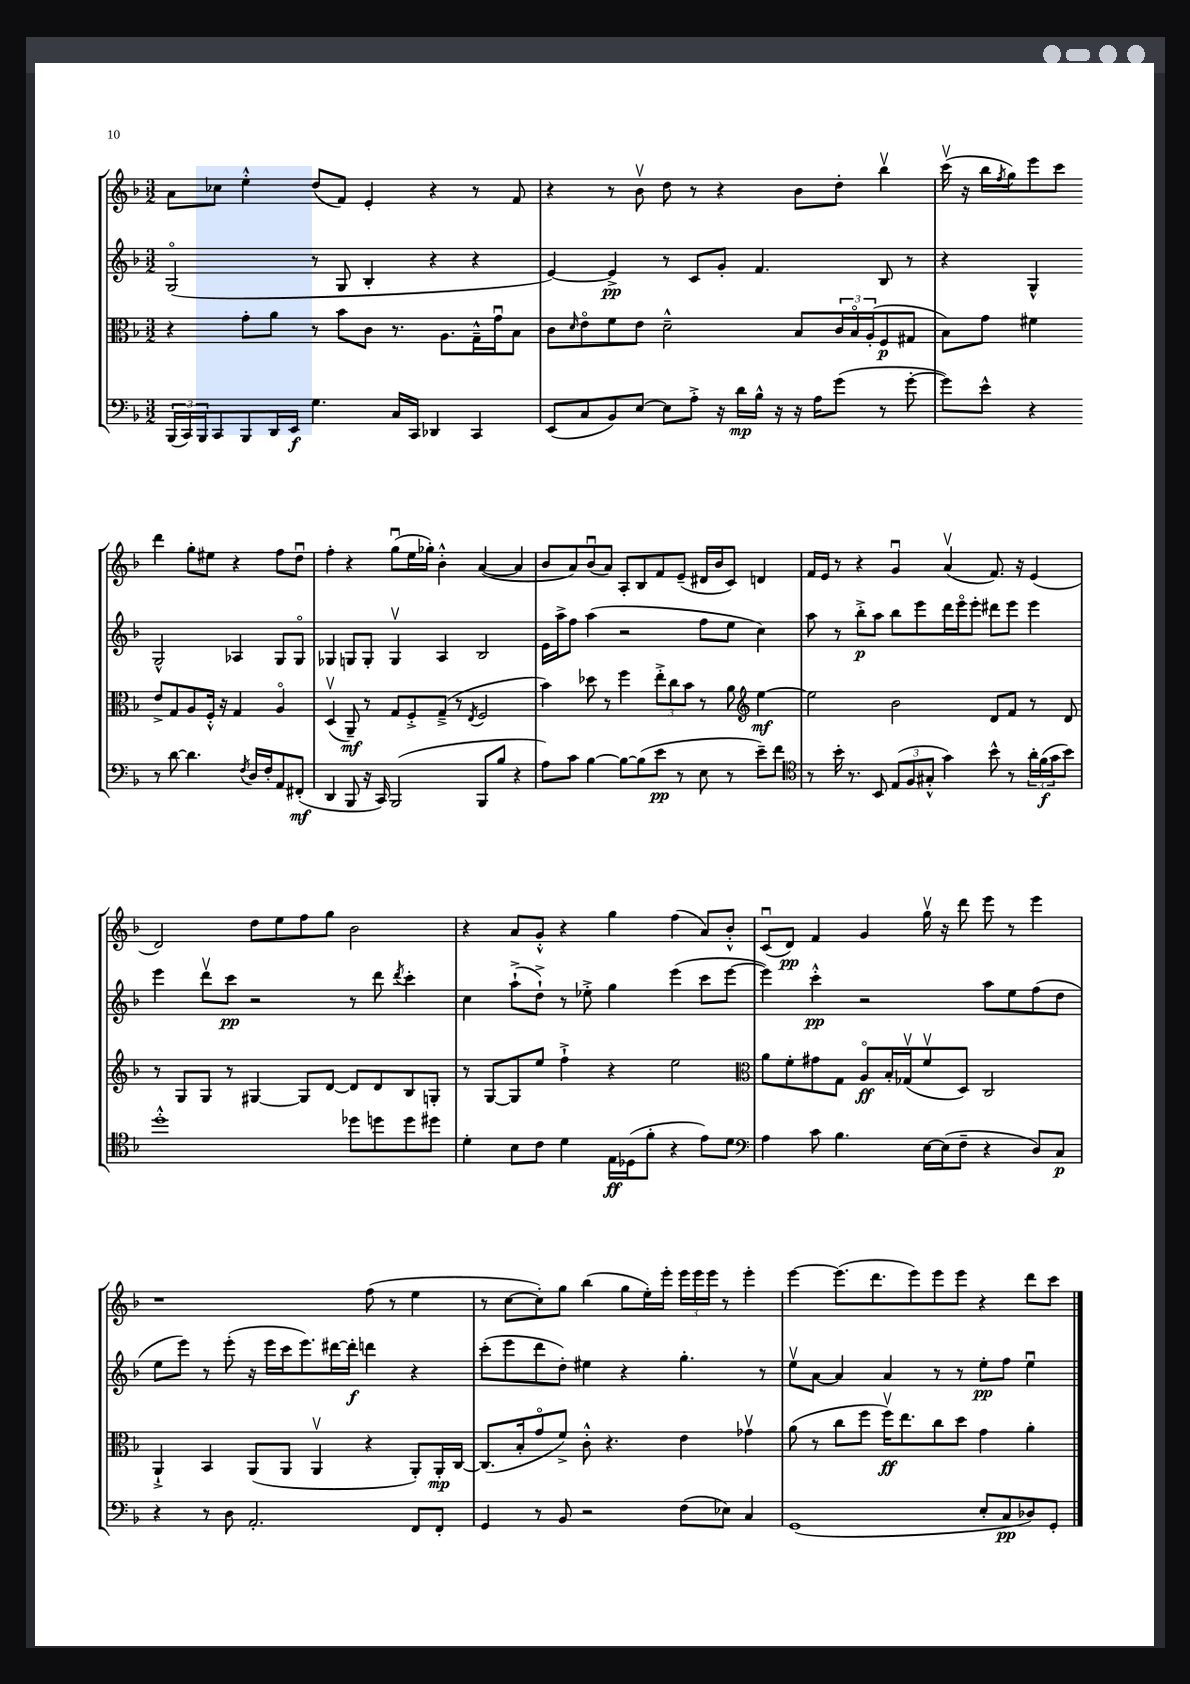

**kern	**dynam	**kern	**dynam	**kern	**dynam	**kern	**dynam
*part4	*part4	*part3	*part3	*part2	*part2	*part1	*part1
*staff4	*staff4	*staff3	*staff3	*staff2	*staff2	*staff1	*staff1
*clefF4	*	*clefC3	*	*clefG2	*	*clefG2	*
*k[b-]	*	*k[b-]	*	*k[b-]	*	*k[b-]	*
*M3/2	*	*M3/2	*	*M3/2	*	*M3/2	*
=34	=34	=34	=34	=34	=34	=34	=34
(24BBB-/LL	.	4r	.	(2G/	.	8a\L	.
24CC/)	.	.	.	.	.	.	.
24BBB-/J	.	.	.	.	.	.	.
8CC/	.	.	.	.	.	8cc-X\J	.
8BBB-/	.	8g'\L	.	.	.	4ee'^^\	.
16DD/L	.	8a\J	.	.	.	.	.
16EE/JJ	f	.	.	.	.	.	.
4.G\	.	8r	.	8r	.	(8dd/L	.
.	.	8b-\L	.	8G/	.	8f/J)	.
.	.	8c\J	.	4B-'/	.	4e'/	.
16C/LL	.	8.r	.	.	.	.	.
16CC/JJ	.	.	.	.	.	.	.
4DD-X/	.	.	.	4r	.	4r	.
.	.	8.A\L	.	.	.	.	.
4CC/	.	16G~^^\L	.	4r	.	8r	.
.	.	16gu\J	.	.	.	.	.
.	.	8B-\J	.	.	.	8f/	.
=35	=35	=35	=35	=35	=35	=35	=35
(8EE/L	.	8c\L	.	[4e/)	.	4r	.
.	.	16qqd/	.	.	.	.	.
8C/	.	8e\	.	.	.	.	.
8BB-/)	.	8f\	.	4e^/]	pp	8r	.
[8E/J	.	8e\J	.	.	.	8b-v\	.
8E\L]	.	2d~^^\	.	8r	.	8dd\	.
8A'^\J	.	.	.	8c/L	.	8r	.
16r	.	.	.	8g'/J	.	4r	.
16d\LL	mp	.	.	.	.	.	.
16B-^^\JJ	.	.	.	4.f/	.	.	.
16r	.	.	.	.	.	.	.
16r	.	8B-/L	.	.	.	8b-\L	.
16A\KL	.	.	.	.	.	.	.
(8g\J	.	24c/L	.	.	.	8dd'\J	.
.	.	24B-/	.	.	.	.	.
.	.	(24A'/J	.	.	.	.	.
8r	.	8F/	p	8B-/	.	4bb-v\	.
[8g'\	.	8G#X/J	.	8r	.	.	.
=36	=36	=36	=36	=36	=36	=36	=36
8g\L])	.	8B-\L)	.	4r	.	(16cccv\	.
.	.	.	.	.	.	16r	.
8e^^\J	.	8g\J	.	.	.	16bb-\LL	.
.	.	.	.	.	.	8qff/	.
.	.	.	.	.	.	16gg\J)	.
4r	.	4f#X\	.	4G^^/	.	8eee\	.
.	.	.	.	.	.	8ccc\J	.
8r	.	8e^/L	.	2G^^/	.	4ddd\	.
[8d\	.	8G/	.	.	.	.	.
4.d\]	.	8A/	.	.	.	8gg'\L	.
.	.	16F'^^/Jk	.	.	.	8ee#X\J	.
.	.	16r	.	.	.	.	.
.	.	4G/	.	4A-X/	.	4r	.
8qF/	.	.	.	.	.	.	.
16D/LL	.	.	.	.	.	.	.
16F'/J	.	.	.	.	.	.	.
8AA/	.	4A/	.	8G/L	.	8ff\L	.
(8FF#X'/J	mf	.	.	8G/J	.	8ddu\J	.
!!LO:LB:g=z
=37	=37	=37	=37	=37	=37	=37	=37
4DD/	.	(4Dv/	.	4G-X/	.	4ff'\	.
8BBB-/	.	8AA~/)	mf	8Gn/L	.	4r	.
16r	.	8r	.	8G'/J	.	.	.
16CC/)	.	.	.	.	.	.	.
(2BBB-/	.	8G/L	.	4Gv/	.	(8ggu\L	.
.	.	8F'^/	.	.	.	16ee\L	.
.	.	.	.	.	.	16gg-X'\JJ)	.
.	.	(8G~^/J	.	4A/	.	4b-'^^\	.
.	.	8r	.	.	.	.	.
.	.	8qE/	.	.	.	.	.
8BBB-/L	.	2F/	.	2B-/	.	([4a/	.
8B-/J	.	.	.	.	.	.	.
4r	.	.	.	.	.	4a/]	.
=38	=38	=38	=38	=38	=38	=38	=38
8A\L)	.	4b-\)	.	16e\LL	.	8b-/L	.
.	.	.	.	16aa^\J	.	.	.
8c\J	.	.	.	8ff\J	.	8a/)	.
[4B-\	.	8dd-X\	.	(4aa\	.	(8b-u/	.
.	.	8r	.	.	.	8a/J)	.
8B-\L_	.	4ff\	.	2r	.	8A'/L	.
(8B-\]	.	.	.	.	.	8B-/	.
8e\J	pp	12ee'^\L	.	.	.	8f/	.
.	.	12cc\	.	.	.	.	.
8r	.	.	.	.	.	(8e~/J	.
.	.	12b-\J	.	.	.	.	.
8E\	.	8r	.	8ff\L	.	16d#X/LL	.
.	.	.	.	.	.	16b-/J	.
8r	.	8a\	.	8ee\J	.	8c/J)	.
*	*	*clefG2	*	*	*	*	*
8e~\L)	.	[4ee\	mf	4cc\)	.	4dn/	.
8f\J	.	.	.	.	.	.	.
=39	=39	=39	=39	=39	=39	=39	=39
*clefC4	*	*	*	*	*	*	*
8r	.	2ee\]	.	8aa\	.	16f/LL	.
.	.	.	.	.	.	16e/JJ	.
16b-'\	.	.	.	8r	.	8r	.
8.r	.	.	.	.	.	.	.
.	.	.	.	8bb-'^\L	p	4r	.
8BB-/	.	.	.	8aa\J	.	.	.
(12E/L	.	2b-\	.	8bb-\L	.	4gu/	.
12F/	.	.	.	.	.	.	.
.	.	.	.	8eee\	.	.	.
12G#X'^^/J	.	.	.	.	.	.	.
4g\)	.	.	.	16ddd\L	.	(4av/	.
.	.	.	.	16eee\J	.	.	.
.	.	.	.	8eee'\J	.	.	.
8b-^^\	.	8d/L	.	8ddd#X\L	.	8.f/)	.
8r	.	8f/J	.	8eee\J	.	.	.
.	.	.	.	.	.	16r	.
24a'\LL	.	8r	.	4eee\	.	(4e/	.
(24f\	f	.	.	.	.	.	.
24g\J	.	.	.	.	.	.	.
8b-\J)	.	8d/	.	.	.	.	.
!!LO:LB:g=z
=40	=40	=40	=40	=40	=40	=40	=40
1dd'^^	.	8r	.	4eee\	.	2d/)	.
.	.	8G/L	.	.	.	.	.
.	.	8G/J	.	8dddv\L	.	.	.
.	.	8r	.	8ccc\J	pp	.	.
.	.	[4G#X/	.	2r	.	8dd\L	.
.	.	.	.	.	.	8ee\	.
.	.	8G#/L]	.	.	.	8ff\	.
.	.	[8d/J	.	.	.	8gg\J	.
8dd-X\L	.	8d/L]	.	8r	.	2b-\	.
8ddn\	.	8d/	.	8ddd\	.	.	.
.	.	.	.	8qddd/	.	.	.
8dd\	.	8B-/	.	4ccc'\	.	.	.
8dd#X\J	.	8Gn'/J	.	.	.	.	.
=41	=41	=41	=41	=41	=41	=41	=41
4d'\	.	8r	.	4cc\	.	4r	.
.	.	[8G/L	.	.	.	.	.
8B-\L	.	8G/]	.	(8aa`^\L	.	8a/L	.
8c\J	.	8ee/J	.	8dd`^\J)	.	8g'^^/J	.
4d\	.	4ff`^\	.	8r	.	4r	.
.	.	.	.	8ee-X'^\	.	.	.
16E\LL	ff	4r	.	4gg\	.	4gg\	.
(16D-X\J	.	.	.	.	.	.	.
8f'\J	.	.	.	.	.	.	.
4r	.	2ee\	.	(4eee\	.	(4ff\	.
8e\L)	.	.	.	8ccc\L	.	8a/L)	.
8d\J	.	.	.	[8eee\J	.	8b-'^^/J	.
=42	=42	=42	=42	=42	=42	=42	=42
*clefF4	*	*clefC3	*	*	*	*	*
4A\	.	8a\L	.	4eee\])	.	(8cu/L	.
.	.	8f'\	.	.	.	8d/J)	pp
8c\	.	8g#X\	.	4ccc'^^\	pp	4f/	.
4.B-\	.	8G\J	.	.	.	.	.
.	.	8A/L	ff	2r	.	4g/	.
.	.	16B-'/L	.	.	.	.	.
.	.	(16G-Xv/J	.	.	.	.	.
[16E\LL	.	8fv/	.	.	.	16ggv\	.
(16E\J]	.	.	.	.	.	16r	.
8F~\J	.	8D/J)	.	.	.	8ddd\	.
4r	.	2C/	.	8aa\L	.	8eee\	.
.	.	.	.	8ee\	.	8r	.
8D/L)	.	.	.	(8ff\	.	4eee\	.
8C/J	p	.	.	8dd\J	.	.	.
!!LO:LB:g=z
=43	=43	=43	=43	=43	=43	=43	=43
4r	.	4AA`^/	.	8ee\L	.	1r	.
.	.	.	.	8eee\J)	.	.	.
8r	.	4BB-/	.	8r	.	.	.
8D\	.	.	.	(8eee'\	.	.	.
2.AA'/	.	(8AA/L	.	16r	.	.	.
.	.	.	.	16eee\LL	.	.	.
.	.	8AA/J	.	16ccc\J	.	.	.
.	.	.	.	8.eee\)	.	.	.
.	.	4AAv/	.	.	.	.	.
.	.	.	.	[16ddd#X\L	.	.	.
.	.	.	.	16ddd#'\JJ]	f	.	.
.	.	4r	.	4dddn\	.	(8ff\	.
.	.	.	.	.	.	8r	.
8FF/L	.	8AA'/L)	.	4r	.	4ee\	.
8FF'/J	.	16AA'/L	mp	.	.	.	.
.	.	[16C/JJ	.	.	.	.	.
=44	=44	=44	=44	=44	=44	=44	=44
4GG/	.	(8.C/L]	.	(8ccc'\L	.	8r	.
.	.	.	.	8eee\	.	[8cc\L	.
.	.	16B-'/k	.	.	.	.	.
8r	.	8g/	.	8ddd\	.	8cc'\])	.
8BB-/	.	8f^/J)	.	8dd'\J)	.	8gg\J	.
2r	.	8c'^^\	.	4ee#X\	.	(4bb-\	.
.	.	4.r	.	.	.	.	.
.	.	.	.	4r	.	8gg\L	.
.	.	.	.	.	.	16ee'\L)	.
.	.	.	.	.	.	16eee'\JJ	.
(8F\L	.	4e\	.	4.gg'\	.	24eee\LL	.
.	.	.	.	.	.	24eee\	.
.	.	.	.	.	.	24eee\JJ	.
8E-X\J)	.	.	.	.	.	8r	.
4C/	.	4g-Xv\	.	.	.	4eee'\	.
.	.	.	.	8r	.	.	.
=45	=45	=45	=45	=45	=45	=45	=45
(1GG	.	(8a\	.	8eev\L	.	[4eee\	.
.	.	8r	.	[8a\J	.	.	.
.	.	8cc\L	.	4a/]	.	(8.eee\L]	.
.	.	8ff\J	.	.	.	.	.
.	.	.	.	.	.	8.ddd\	.
.	.	16ffv\KL)	ff	4a/	.	.	.
.	.	8.ee\	.	.	.	.	.
.	.	.	.	.	.	8eee\)	.
.	.	8cc\	.	8r	.	8eee\	.
.	.	8dd\J	.	8r	.	8eee\J	.
8E'/L	.	4g\	.	8ee'\L	pp	4r	.
8C/	pp	.	.	8ff\J	.	.	.
8D-X/)	.	4a'\	.	4eeu\	.	8ddd\L	.
8GG'/J	.	.	.	.	.	8ccc\J	.
==	==	==	==	==	==	==	==
*-	*-	*-	*-	*-	*-	*-	*-
